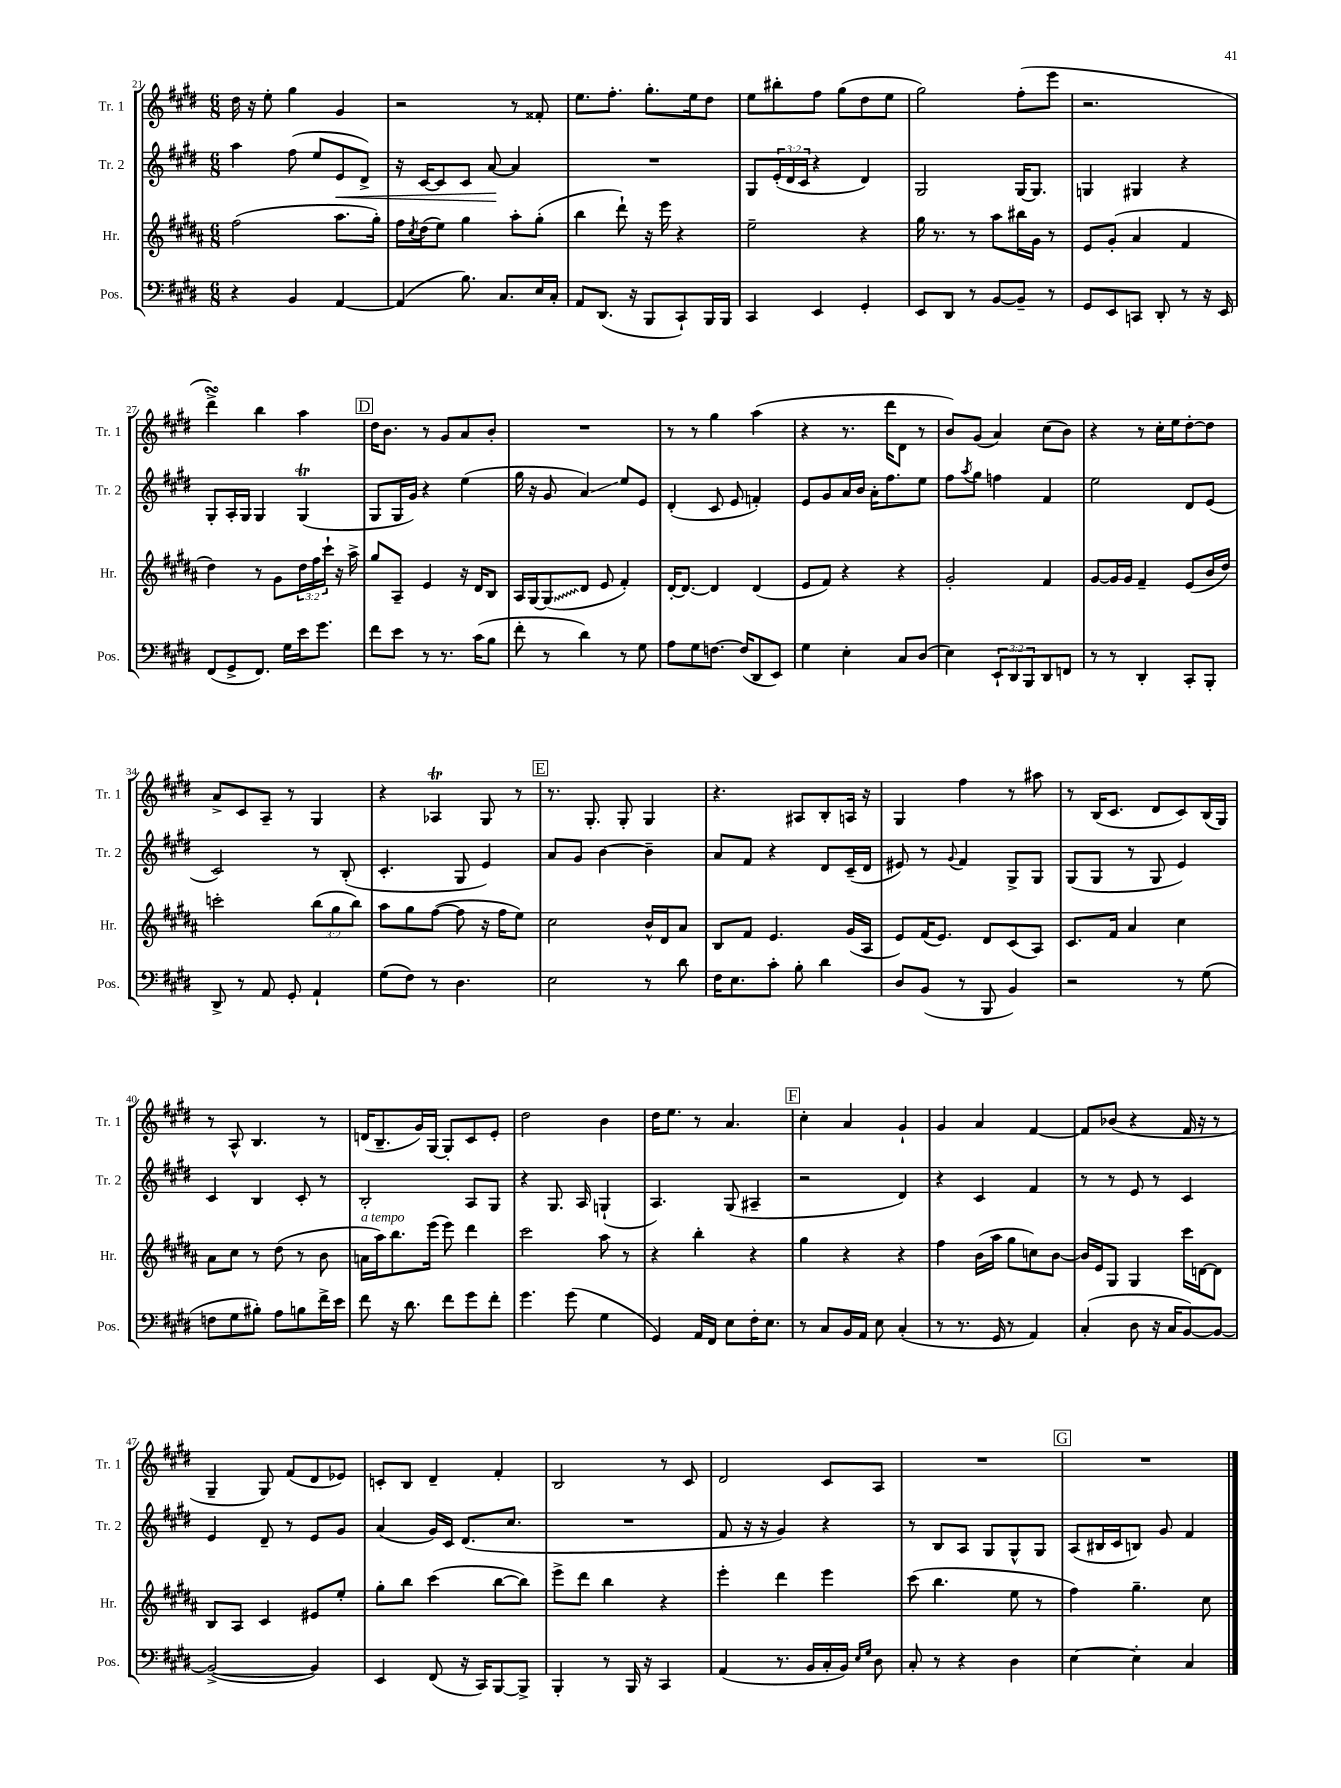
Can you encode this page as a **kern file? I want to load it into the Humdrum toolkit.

**kern	**kern	**kern	**kern
*staff4	*staff3	*staff2	*staff1
*clefF4	*clefG2	*clefG2	*clefG2
*k[f#c#g#d#]	*k[f#c#g#d#a#]	*k[f#c#g#d#]	*k[f#c#g#d#]
*M6/8	*M6/8	*M6/8	*M6/8
4r	(2ff#\	4aa\	16dd#\
.	.	.	16r
.	.	.	8ee'\
4BB/	.	(8ff#\	4gg#\
.	.	8ee/L	.
[4AA/	8.aa#\L	8e/	4g#/
.	.	8d#^/J)	.
.	16gg#'\Jk)	.	.
=	=	=	=
(4AA/]	16ff#\LL	16r	2r
.	8qcc#/	.	.
.	(16dd#\J	[16c#/LK	.
.	8ee\J)	8c#/]	.
8.B\)	4gg#\	8c#/J	.
.	.	[8a/	.
8.C#/L	.	.	.
.	8aa#'\L	4a/]	8r
16E/L	(8gg#'\J	.	8f##'/
16C#'/JJ	.	.	.
=	=	=	=
8AA/L	4bb\	2.r	8.ee\L
(8.DD#/J	.	.	.
.	.	.	8.ff#'\J
.	8ddd#`\)	.	.
16r	.	.	.
8BBB/L	16r	.	8.gg#'\L
.	16eee\	.	.
8CC#`/)	4r	.	.
.	.	.	16ee\k
16BBB/L	.	.	8dd#\J
16BBB/JJ	.	.	.
=	=	=	=
4CC#/	2ee~\	8G#/L	8ee\L
.	.	(24e'/L	8bb#'\
.	.	24d#/	.
.	.	24c#/JJ	.
4EE/	.	4r	8ff#\J
.	.	.	(8gg#\L
4GG#'/	4r	4d#/)	8dd#\
.	.	.	8ee\J
=	=	=	=
8EE/L	16gg#\	2G#/	2gg#\)
.	8.r	.	.
8DD#/J	.	.	.
8r	8r	.	.
[8BB/L	8aa#\L	.	.
8BB~/]J	16bb#\L	[16G#/LK	(8ff#'\L
.	16g#\JJ	8.G#/]J	.
8r	8r	.	8eee\J
=	=	=	=
8GG#/L	8e/L	4G/	2.r
8EE/	(8g#'/J	.	.
8CC/J	4a#/	4G#/	.
8DD#'/	.	.	.
8r	4f#/	4r	.
16r	.	.	.
16EE/	.	.	.
=	=	=	=
(8FF#/L	4dd#\)	8G#'/L	4ddd#^\)
8GG#^/	.	16A'/L	.
.	.	16G#/JJ	.
8.FF#/J)	8r	4G#/	4bb\
.	8g#\L	.	.
16G#\LL	.	.	.
16e\J	24dd#\L	(4G#/	4aa\
.	24ff#\	.	.
8.g#\J	.	.	.
.	24ccc#`\JJ	.	.
.	16r	.	.
.	16aa#^\	.	.
=	=	=	=
8f#\L	8gg#/L	8G#/L	16dd#\LK
.	.	.	8.b\J
8e\J	8A#~/J	16G#/L	.
.	.	16g#/JJ)	.
8r	4e/	4r	8r
8.r	.	.	8g#/L
.	16r	(4ee\	8a/
(16c#\LK	16d#/LK	.	.
8B\J	8B/J	.	8b'/J
=	=	=	=
8f#'\	16A#/LL	16gg#\	2.r
.	[16G#/J	16r	.
8r	(8G#/]	8g#/	.
4d#\)	8d#/J	4a/)	.
.	8e/	.	.
8r	4f#'/)	8ee/L	.
8G#\	.	8e/J	.
=	=	=	=
8A\L	[16d#'/LK	(4d#'/	8r
.	8.d#/_J	.	.
8G#\	.	.	8r
[8.F\J	4d#/]	8c#/	4gg#\
.	.	8e/	.
(16F/]LK	.	.	.
8DD#/	(4d#/	4f'/)	(4aa\
8EE/J)	.	.	.
=	=	=	=
4G#\	8e/L	8e/L	4r
.	8f#/J)	8g#/	.
4E'\	4r	16a/L	8.r
.	.	16b/JJ	.
.	.	16a'\LK	.
.	.	8.ff#\	16ddd#\LK
8C#/L	4r	.	8d#\J
(8D#/J	.	8ee\J	8r
=	=	=	=
4E\)	2g#'/	8ff#\L	8b/L)
.	.	8qaa/	.
.	.	8gg#\J	(8g#/J
12EE`/L	.	4ff\	4a/)
12DD#/	.	.	.
12BBB/	.	.	.
8DD#/	4f#/	4f#/	(8cc#\L
8FF/J	.	.	8b\J)
=	=	=	=
8r	[8g#/L	2ee\	4r
8r	16g#/]L	.	.
.	16g#/JJ	.	.
4DD#'/	4f#~/	.	8r
.	.	.	16cc#'\LL
.	.	.	16ee\J
8CC#'/L	(8e/L	8d#/L	[8dd#'\
8BBB'/J	16b/L	(8e/J	8dd#\]J
.	16dd#/JJ)	.	.
=	=	=	=
8DD#^/	2ccc'\	2c#/)	8a^/L
8r	.	.	8c#/
8AA/	.	.	8A~/J
8GG#'/	.	.	8r
4AA`/	(12bb\L	8r	4G#/
.	12gg#\	.	.
.	.	(8B'/	.
.	12bb\J)	.	.
=	=	=	=
(8G#\L	8aa#\L	4.c#'/	4r
8F#\J)	8gg#\	.	.
8r	([8ff#\J	.	4A-/
4.D#\	8ff#\]	8G#/	.
.	16r	4e/)	8G#/
.	16ff#\LK	.	.
.	8ee\J)	.	8r
=	=	=	=
2E\	2cc#\	8a/L	8.r
.	.	8g#/J	.
.	.	.	8.G#'/
.	.	[4b\	.
.	.	.	8G#'/
8r	16b^^/LL	4b~\]	4G#/
.	16d#/J	.	.
8d#\	8a#/J	.	.
=	=	=	=
16F#\LK	8B/L	8a/L	4.r
8.E\	.	.	.
.	8f#/J	8f#/J	.
8c#'\J	4.e/	4r	.
8B'\	.	.	8A#/L
4d#\	.	8d#/L	8B'/
.	(16g#/LL	(16c#~/L	16A/Jk
.	16A#/JJ	16d#/JJ	16r
=	=	=	=
8D#/L	8e/L)	8e#/)	4G#/
(8BB/J	(16f#/K	8r	.
.	8.e/J)	.	.
.	.	8qqg#/	.
8r	.	4f#/	4ff#\
8BBB/	8d#/L	.	.
4BB/)	(8c#/	8G#^/L	8r
.	8A#/J)	8G#/J	8aa#\
=	=	=	=
2r	8.c#/L	(8G#/L	8r
.	.	8G#/J	(16B/LK
.	16f#/Jk	.	8.c#/J
.	4a#/	8r	.
.	.	8G#/	8d#/L
8r	4cc#\	4e/)	8c#/)
(8G#\	.	.	(16B/L
.	.	.	16G#/JJ)
=	=	=	=
8F\L	8a#\L	4c#/	8r
8G#\	8cc#\J	.	8A^^/
8B#'\J)	8r	4B/	4.B/
8A\L	(8dd#\	.	.
8B\	8r	8c#'/	.
16f#^\L	8b\	8r	8r
16e\JJ	.	.	.
=	=	=	=
8f#\	16a\LL	2B'/	(16d/LK
.	16aa#\J)	.	8.B~/
16r	8.bb\	.	.
8.d#\	.	.	.
.	.	.	16g#/L)
.	(16eee\Jk	.	[16G#/JJ
8f#\L	8eee\)	.	8G#'/]L
8g#\	4ddd#\	8A/L	8c#/
8f#'\J	.	8G#/J	8e'/J
=	=	=	=
4.g#\	2ccc#\	4r	2dd#\
.	.	8.G#/	.
(8g#\	.	.	.
.	.	16A/	.
4G#\	8aa#\	(4G`/	4b\
.	8r	.	.
=	=	=	=
4GG#/)	4r	4.A/)	16dd#\LK
.	.	.	8.ee\J
16AA/LL	4bb'\	.	8r
16FF#/JJ	.	.	.
8E\L	.	(8G#/	4.a/
16F#'\K	4r	4A#~/	.
8.E\J	.	.	.
=	=	=	=
8r	4gg#\	2r	4cc#'\
8C#/L	.	.	.
16BB/L	4r	.	4a/
16AA/JJ	.	.	.
8E\	.	.	.
(4C#'/	4r	4d#/)	4g#`/
=	=	=	=
8r	4ff#\	4r	4g#/
8.r	.	.	.
.	(16b\LL	4c#/	4a/
16GG#/	16aa#\JJ	.	.
8r	8gg#\L	.	.
4AA/)	8cc\)	4f#/	[4f#/
.	[8b\J	.	.
=	=	=	=
(4C#'/	16b/]LL	8r	8f#/]L
.	16e/J	.	.
.	8G#/J	8r	(8b-/J
8D#\	4G#/	8e/	4r
16r	.	8r	.
16C#/LK	.	.	.
[8BB/)	16ccc#\LL	4c#/	16f#/
.	[16d\J	.	16r
8BB/_J	8d\]J	.	8r
=	=	=	=
(2BB^/_	8B/L	4e/	4G#~/
.	8A#/J	.	.
.	4c#/	8d#~/	8G#/)
.	.	8r	(8f#/L
4BB/])	8e#/L	8e/L	8d#/
.	8ee'/J	8g#/J	8e-/J)
=	=	=	=
4EE/	8gg#'\L	(4a/	8c'/L
.	8bb\J	.	8B/J
(8FF#/	(4ccc#\	16g#/LL)	4d#~/
.	.	16c#/JJ	.
16r	.	(8.d#/L	.
16CC#/LK)	.	.	.
[8BBB/	[8bb\L	.	4f#'/
.	.	8.cc#/J	.
8BBB^/]J	8bb\]J)	.	.
=	=	=	=
4BBB'/	8eee^\L	2.r	2B/
.	8ddd#\J	.	.
8r	4bb\	.	.
16BBB/	.	.	.
16r	.	.	.
4CC#/	4r	.	8r
.	.	.	8c#/
=	=	=	=
(4AA/	4eee'\	8f#/	2d#/
.	.	16r	.
.	.	16r	.
8.r	4ddd#\	4g#/)	.
16BB/LL	.	.	.
16C#'/	4eee\	4r	8c#/L
16BB/JJ)	.	.	.
16qqE/LL	.	.	.
16qqG#/JJ	.	.	.
8D#\	.	.	8A/J
=	=	=	=
8C#'/	(8ccc#\	8r	2.r
8r	4.bb\	8B/L	.
4r	.	8A/J	.
.	.	8G#/L	.
4D#\	8ee\	8G#^^/	.
.	8r	8G#/J	.
=	=	=	=
[4E\	4ff#\)	(8A/L	2.r
.	.	16B#/L	.
.	.	16c#/J	.
4E'\]	4.gg#~\	8B/J)	.
.	.	8g#/	.
4C#/	.	4f#/	.
.	8cc#\	.	.
==	==	==	==
*-	*-	*-	*-
